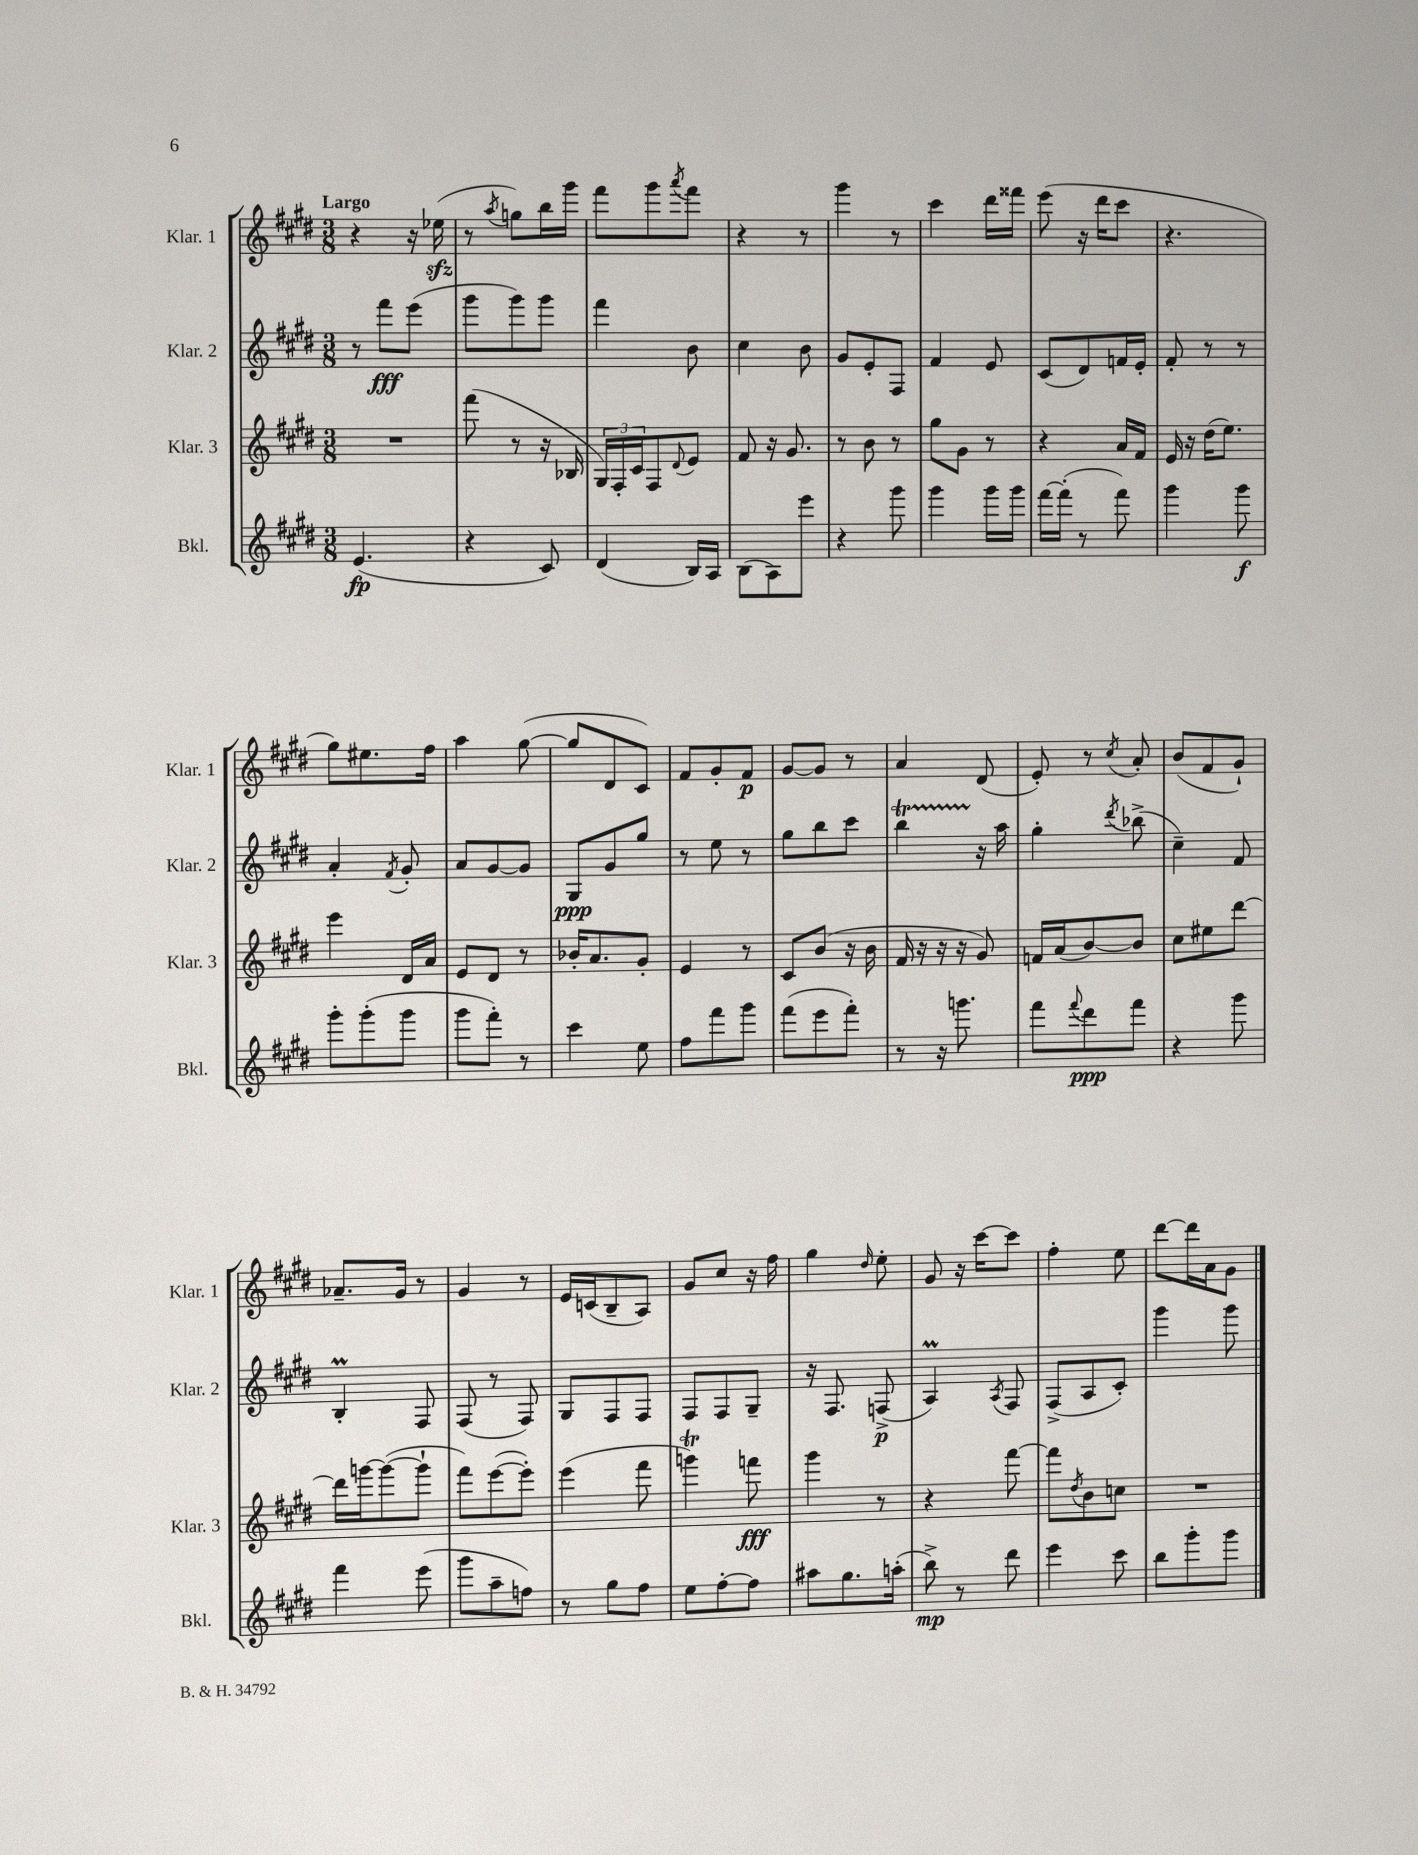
<<
\new StaffGroup <<
\new Staff = "s0" \with { instrumentName = "Klar. 1" shortInstrumentName = "Klar. 1" } {
    \clef treble \key e \major \numericTimeSignature \time 3/8 \tempo "Largo"
    r4 r16 ees''16\sfz( |
    r8 \acciaccatura { a''8 } g''8) b''16 gis'''16 |
    fis'''8 gis'''8 \acciaccatura { a'''8 } fis'''8 |
    r4 r8 |
    gis'''4 r8 |
    cis'''4 dis'''16 fisis'''16 |
    e'''8( r16 dis'''16 cis'''8 |
    r4. |
    gis''8) eis''8. fis''16 |
    a''4 gis''8~( |
    gis''8 dis'8 cis'8) |
    fis'8 gis'8-. fis'8\p |
    gis'8~ gis'8 r8 |
    a'4 dis'8( |
    e'8-.) r8 \acciaccatura { cis''8 } a'8-. |
    b'8( fis'8 gis'8-!) |
    aes'8.-- gis'16 r8 |
    gis'4 r8 |
    e'16 c'16( b8-- a8) |
    gis'8 cis''8 r16 fis''16 |
    gis''4 \grace { dis''16 } e''8-. |
    gis'8 r16 cis'''16~ cis'''8 |
    fis''4-. e''8 |
    dis'''8~ dis'''16 a'16 gis'8 \bar "|." |
}
\new Staff = "s1" \with { instrumentName = "Klar. 2" shortInstrumentName = "Klar. 2" } {
    \clef treble \key e \major \numericTimeSignature \time 3/8
    r8 fis'''8\fff e'''8( |
    gis'''8 gis'''8) gis'''8 |
    fis'''4 b'8 |
    cis''4 b'8 |
    gis'8 e'8-. fis8 |
    fis'4 e'8 |
    cis'8( dis'8) f'16 e'16-. |
    fis'8-. r8 r8 |
    a'4-. \acciaccatura { fis'8 } gis'8-. |
    a'8 gis'8~ gis'8 |
    gis8\ppp gis'8 gis''8 |
    r8 e''8 r8 |
    gis''8 b''8 cis'''8 |
    b''4\startTrillSpan r16\stopTrillSpan a''16 |
    gis''4-. \acciaccatura { dis'''8 } bes''8->( |
    cis''4--) fis'8 |
    b4-.\prall fis8 |
    fis8( r8 fis8) |
    gis8 fis8 fis8 |
    fis8 fis8 gis8-- |
    r16 fis8. f8->\p( |
    a4\prall) \acciaccatura { a8 } fis8 |
    fis8->( a8 cis'8-.) |
    gis'''4 gis'''8 \bar "|." |
}
\new Staff = "s2" \with { instrumentName = "Klar. 3" shortInstrumentName = "Klar. 3" } {
    \clef treble \key e \major \numericTimeSignature \time 3/8
    R4. |
    fis'''8( r8 r16 bes16 |
    \tuplet 3/2 { gis16) fis16-. cis'16 } fis8 \appoggiatura { dis'8 } e'8 |
    fis'8 r16 gis'8. |
    r8 b'8 r8 |
    gis''8 gis'8 r8 |
    r4 a'16 fis'16 |
    e'16 r16 dis''16( e''8.) |
    e'''4 dis'16 a'16 |
    e'8 dis'8 r8 |
    bes'16-. a'8. gis'8-. |
    e'4 r8 |
    cis'8 b'8( r16 b'16 |
    fis'16 r16 r16 r16 gis'8) |
    f'16 a'16( b'8~) b'8 |
    cis''8 eis''8 dis'''8~ |
    dis'''16 g'''16~ g'''8~( g'''8-! |
    fis'''8) e'''8~( e'''8-.) |
    e'''4( fis'''8 |
    g'''4\trill) f'''8\fff |
    gis'''4 r8 |
    r4 fis'''8~ |
    fis'''8 \acciaccatura { dis''8 } b'8 c''8 |
    R4. \bar "|." |
}
\new Staff = "s3" \with { instrumentName = "Bkl." shortInstrumentName = "Bkl." } {
    \clef treble \key e \major \numericTimeSignature \time 3/8
    e'4.\fp( |
    r4 cis'8) |
    dis'4( b16) a16 |
    b8( a8) e'''8 |
    r4 gis'''8 |
    gis'''4 gis'''16 gis'''16 |
    fis'''16~ fis'''16-.( r8 fis'''8) |
    gis'''4 gis'''8\f |
    gis'''8-. gis'''8-.( gis'''8 |
    gis'''8 fis'''8-.) r8 |
    cis'''4 e''8 |
    fis''8 fis'''8 gis'''8 |
    fis'''8( e'''8 fis'''8-.) |
    r8 r16 g'''8. |
    fis'''8 \appoggiatura { fis'''8 } dis'''8\ppp fis'''8 |
    r4 gis'''8 |
    fis'''4 e'''8( |
    gis'''8 a''8-- f''8) |
    r8 gis''8 fis''8 |
    e''8 fis''8~-. fis''8 |
    ais''8 gis''8. a''16-.( |
    b''8->\mp) r8 dis'''8 |
    e'''4 cis'''8 |
    b''8 gis'''8-. gis'''8 \bar "|." |
}
>>
>>
\layout { \context { \Score \remove "Bar_number_engraver" } }
